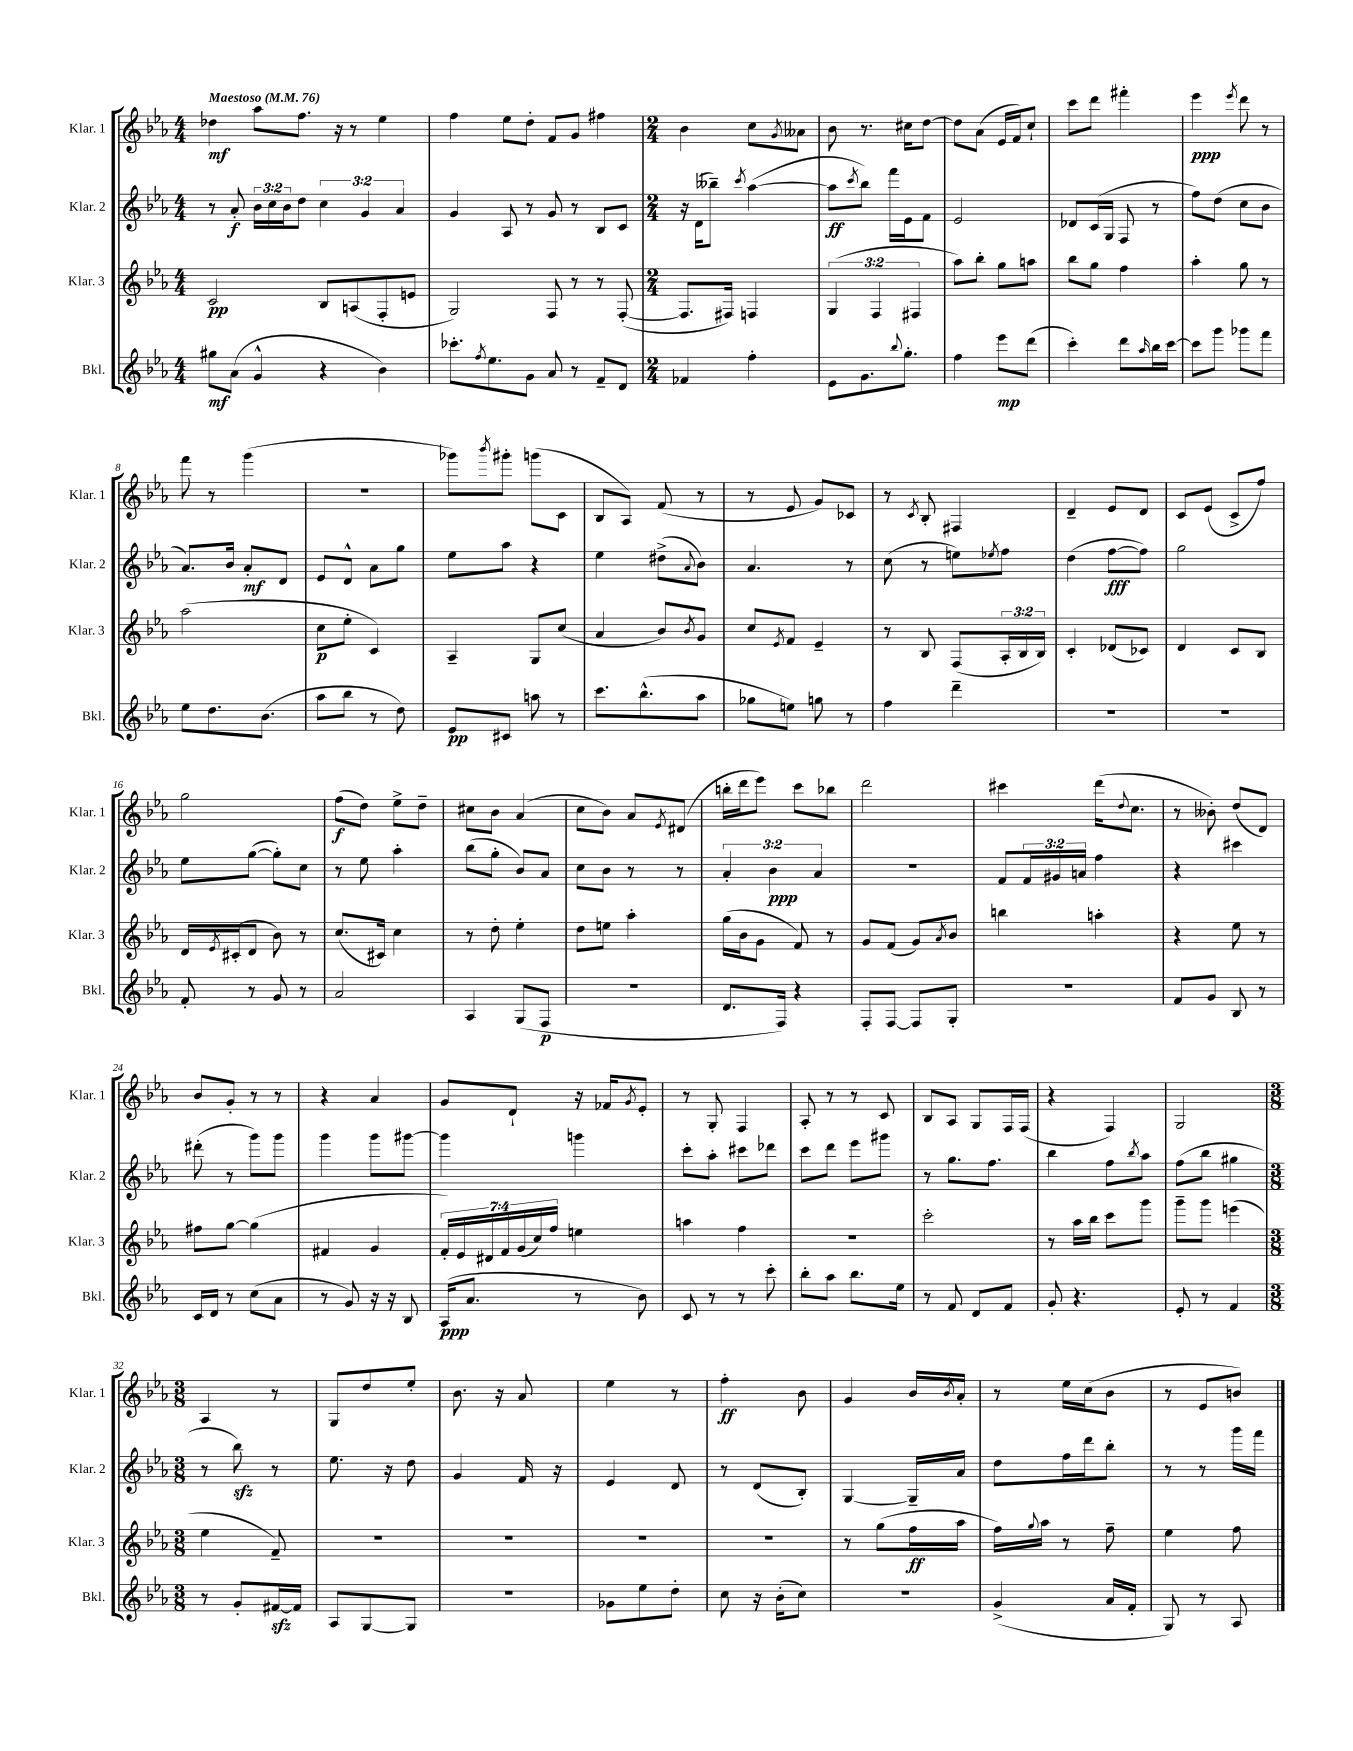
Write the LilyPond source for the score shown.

<<
\new StaffGroup <<
\new Staff = "s0" \with { instrumentName = "Klar. 1" shortInstrumentName = "Klar. 1" } {
    \clef treble \key ees \major \numericTimeSignature \time 4/4 \tempo "Maestoso" 4 = 76
    des''4\mf aes''8 f''8. r16 r8 ees''4 |
    f''4 ees''8 d''8-. f'8 g'8 fis''4 |
    \numericTimeSignature \time 2/4 bes'4 c''8 \acciaccatura { g'8 } aeses'8 |
    bes'8 r8. cis''16 d''8~ |
    d''8 aes'8( ees'16 f'16) c''8-! |
    c'''8 d'''8 fis'''4-. |
    ees'''4\ppp \acciaccatura { ees'''8 } d'''8 r8 |
    f'''8 r8 g'''4( |
    R2 |
    ges'''8) \acciaccatura { bes'''8 } gis'''8-. g'''8( c'8 |
    bes8 aes8) f'8( r8 |
    r8 ees'8 g'8) ces'8 |
    r8 \acciaccatura { c'8 } bes8-. fis4 |
    d'4-- ees'8 d'8 |
    c'8 ees'8( c'8-> f''8) |
    g''2 |
    f''8\f( d''8) ees''8-> d''8-- |
    cis''8 bes'8 aes'4( |
    c''8 bes'8) aes'8 \acciaccatura { ees'8 } dis'8( |
    b''16-. d'''16 ees'''8) c'''8 bes''8 |
    d'''2 |
    cis'''4 d'''16( \appoggiatura { d''8 } c''8. |
    r8 beses'8-.) d''8( d'8) |
    bes'8 g'8-. r8 r8 |
    r4 aes'4 |
    g'8 d'8-! r16 fes'16 \acciaccatura { g'8 } ees'8-. |
    r8 g8-. f4 |
    aes8-. r8 r8 c'8 |
    bes8 aes8 g8 f16 f16( |
    r4 f4) |
    g2 |
    \numericTimeSignature \time 3/8 aes4 r8 |
    g8 d''8 ees''8-. |
    bes'8. r16 aes'8 |
    ees''4 r8 |
    f''4-.\ff bes'8 |
    g'4 bes'16 \acciaccatura { bes'8 } aes'16-. |
    r8 ees''16 c''16( bes'8 |
    r8 ees'8 b'8) \bar "|." |
}
\new Staff = "s1" \with { instrumentName = "Klar. 2" shortInstrumentName = "Klar. 2" } {
    \clef treble \key ees \major \numericTimeSignature \time 4/4 \override Staff.TupletNumber.text = #tuplet-number::calc-fraction-text
    r8 aes'8-.\f \tuplet 3/2 { bes'16 c''16 bes'16 } d''8 \tuplet 3/2 { c''4 g'4 aes'4 } |
    g'4 aes8 r8 g'8 r8 bes8 c'8 |
    \numericTimeSignature \time 2/4 r16 d'16( beses''8--) \acciaccatura { c'''8 } aes''4~( |
    aes''8\ff \acciaccatura { c'''8 } bes''8) f'''16 ees'16 f'8 |
    ees'2 |
    des'8 c'16( g16 f8 r8 |
    f''8) d''8( c''8 bes'8 |
    aes'8.) bes'16 aes'8-.\mf d'8 |
    ees'8 d'8-^ aes'8 g''8 |
    ees''8 aes''8 r4 |
    ees''4 dis''8->( \appoggiatura { aes'8 } bes'8) |
    aes'4. r8 |
    c''8( r8 e''8) \acciaccatura { ees''8 } f''8 |
    d''4( f''8~\fff f''8) |
    g''2 |
    ees''8 g''8~( g''8-.) c''8 |
    r8 ees''8 aes''4-. |
    bes''8( g''8-. bes'8) aes'8 |
    c''8 bes'8 r8 r8 |
    \tuplet 3/2 { aes'4-. bes'4\ppp aes'4 } |
    r2 |
    f'8 \tuplet 3/2 { f'16 gis'16 a'16 } f''4 |
    r4 cis'''4 |
    dis'''8-.( r8 g'''8) g'''8 |
    g'''4 g'''8 gis'''8~ |
    gis'''4 g'''4 |
    c'''8-. aes''8-. cis'''8 des'''8 |
    c'''8 d'''8 ees'''8 gis'''8 |
    r8 g''8. f''8. |
    bes''4 f''8 \acciaccatura { bes''8 } aes''8 |
    f''8( bes''8 gis''4 |
    \numericTimeSignature \time 3/8 r8 bes''8\sfz) r8 |
    ees''8. r16 d''8 |
    g'4 f'16 r16 |
    ees'4 d'8 |
    r8 d'8( bes8-.) |
    g4~ g16-- aes'16 |
    d''8 f''16 d'''16 bes''8-. |
    r8 r8 g'''16 f'''16 \bar "|." |
}
\new Staff = "s2" \with { instrumentName = "Klar. 3" shortInstrumentName = "Klar. 3" } {
    \clef treble \key ees \major \numericTimeSignature \time 4/4 \override Staff.TupletNumber.text = #tuplet-number::calc-fraction-text
    c'2\pp bes8 a8( f8-. e'8 |
    g2) f8 r8 r8 f8~-.( |
    \numericTimeSignature \time 2/4 f8. fis16) f4 |
    \tuplet 3/2 { g4( f4 fis4 } |
    aes''8) bes''8-. g''8 a''8 |
    bes''8 g''8 f''4 |
    aes''4-. g''8 r8 |
    aes''2( |
    c''8\p ees''8-. c'4) |
    aes4-- g8 c''8( |
    aes'4 bes'8) \acciaccatura { bes'8 } g'8 |
    c''8 \acciaccatura { ees'8 } f'8 ees'4-- |
    r8 bes8 f8( \tuplet 3/2 { aes16-. bes16 bes16) } |
    c'4-. des'8( ces'8) |
    d'4 c'8 bes8 |
    d'16 \acciaccatura { ees'8 } cis'16-.( d'8 bes'8) r8 |
    c''8.( cis'16) c''4 |
    r8 d''8-. ees''4-. |
    d''8 e''8 aes''4-. |
    g''16( bes'16 g'8 f'8) r8 |
    g'8 f'8( g'8) \acciaccatura { aes'8 } bes'8 |
    b''4 a''4-. |
    r4 ees''8 r8 |
    fis''8 g''8~ g''4( |
    fis'4 g'4 |
    \tuplet 7/4 { f'16-.) ees'16 dis'16 f'16 g'16( c''16) f''16 } e''4 |
    a''4 f''4 |
    R2 |
    c'''2-. |
    r8 aes''16 bes''16 c'''8 g'''8 |
    g'''8-- g'''8 e'''4( |
    \numericTimeSignature \time 3/8 ees''4 f'8--) |
    R4. |
    R4. |
    R4. |
    R4. |
    r8 g''8( f''16\ff aes''16 |
    f''16) \appoggiatura { g''8 } aes''16 r8 f''8-- |
    ees''4 f''8 \bar "|." |
}
\new Staff = "s3" \with { instrumentName = "Bkl." shortInstrumentName = "Bkl." } {
    \clef treble \key ees \major \numericTimeSignature \time 4/4
    gis''8\mf aes'8( g'4-^ r4 bes'4) |
    ces'''8.-. \acciaccatura { f''8 } ees''8. g'8 aes'8 r8 f'8-- d'8 |
    \numericTimeSignature \time 2/4 fes'4 f''4-. |
    ees'8 g'8. \appoggiatura { bes''8 } g''8.-. |
    f''4 ees'''8\mp d'''8( |
    c'''4-.) d'''8 \grace { aes''16 } bes''16 c'''16~ |
    c'''8 g'''8 ges'''8 f'''8 |
    ees''8 d''8. bes'8.( |
    aes''8 bes''8 r8 d''8) |
    ees'8\pp cis'8 a''8 r8 |
    c'''8. bes''8.-^( aes''8 |
    ges''8 e''8) g''8 r8 |
    f''4 d'''4-- |
    R2 |
    r2 |
    f'8-. r8 g'8 r8 |
    aes'2 |
    aes4 g8( f8\p |
    r2 |
    d'8. f16) r4 |
    f8-. f8~ f8 g8-. |
    R2 |
    f'8 g'8 bes8 r8 |
    c'16 d'16 r8 c''8( aes'8 |
    r8 g'8) r16 r16 bes8 |
    aes16\ppp( aes'8. r8 bes'8) |
    c'8 r8 r8 c'''8-. |
    bes''8-. aes''8 bes''8. ees''16 |
    r8 f'8 d'8 f'8 |
    g'8-. r4. |
    ees'8-. r8 f'4 |
    \numericTimeSignature \time 3/8 r8 g'8-. fis'16~\sfz fis'16 |
    aes8 g8~ g8 |
    R4. |
    ges'8 ees''8 d''8-. |
    c''8 r16 bes'16-.( c''8) |
    R4. |
    g'4->( aes'16 f'16-. |
    g8) r8 aes8 \bar "|." |
}
>>
>>
